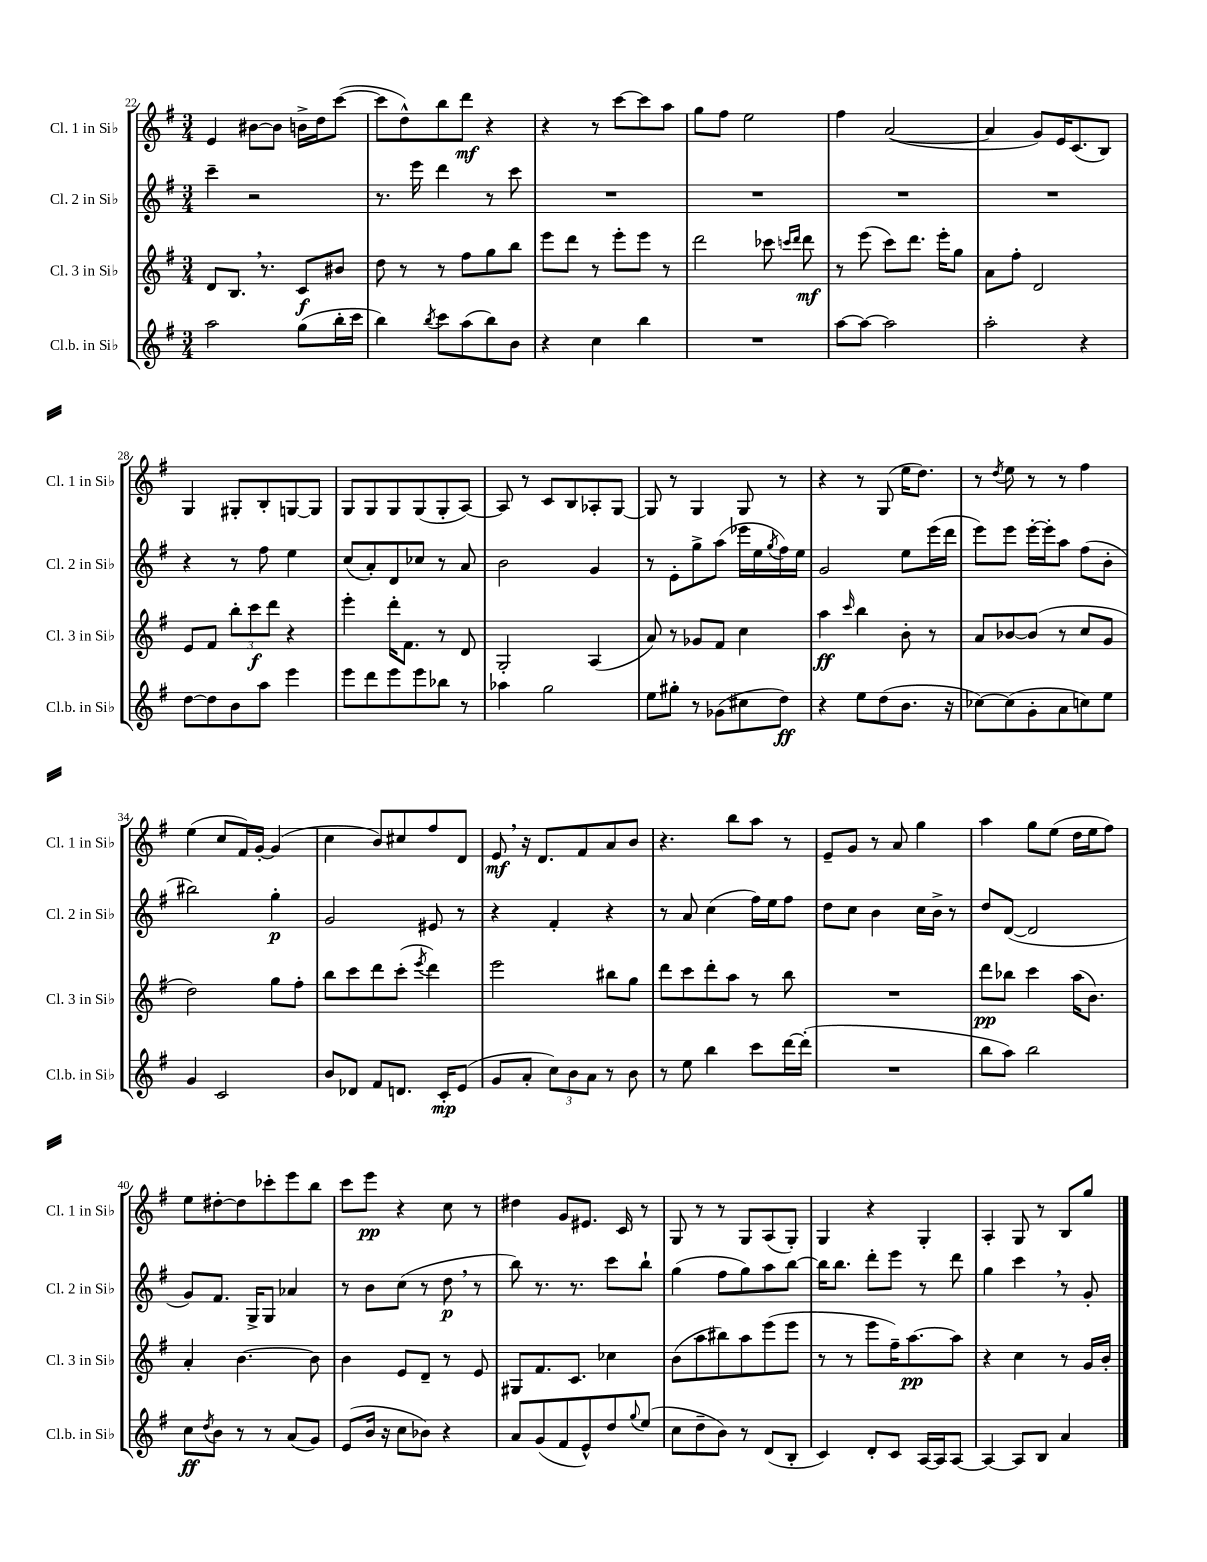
<<
\new StaffGroup <<
\new Staff = "s0" \with { instrumentName = "Cl. 1 in Sib" shortInstrumentName = "Cl. 1 in Sib" } {
    \clef treble \key g \major \numericTimeSignature \time 3/4
    e'4 bis'8~ bis'8 b'16-> d''16 c'''8~( |
    c'''8 d''8-^) b''8 d'''8\mf r4 |
    r4 r8 c'''8~ c'''8 a''8 |
    g''8 fis''8 e''2 |
    fis''4 a'2~( |
    a'4 g'8) e'16 c'8.( b8) |
    g4 gis8-. b8-. g8~ g8 |
    g8 g8 g8 g8( g8-. a8~) |
    a8 r8 c'8 b8 aes8-. g8~ |
    g8 r8 g4 g8 r8 |
    r4 r8 g8( e''16 d''8.) |
    r8 \acciaccatura { d''8 } e''8 r8 r8 fis''4 |
    e''4( c''8 fis'16) g'16~-. g'4( |
    c''4 b'8) cis''8 fis''8 d'8 |
    e'8\mf \breathe r16 d'8. fis'8 a'8 b'8 |
    r4. b''8 a''8 r8 |
    e'8-- g'8 r8 a'8 g''4 |
    a''4 g''8 e''8( d''16 e''16 fis''8) |
    e''8 dis''8~-. dis''8 ces'''8-. e'''8 b''8 |
    c'''8 e'''8\pp r4 c''8 r8 |
    dis''4 g'8 eis'8. c'16 r8 |
    g8 r8 r8 g8 a8( g8-.) |
    g4 r4 g4-. |
    a4-. g8 r8 b8 g''8 \bar "|." |
}
\new Staff = "s1" \with { instrumentName = "Cl. 2 in Sib" shortInstrumentName = "Cl. 2 in Sib" } {
    \clef treble \key g \major \numericTimeSignature \time 3/4
    c'''4-- r2 |
    r8. e'''16 d'''4 r8 c'''8 |
    R2. |
    R2. |
    R2. |
    R2. |
    r4 r8 fis''8 e''4 |
    c''8( a'8-.) d'8 ces''8 r8 a'8 |
    b'2 g'4 |
    r8 e'8-. g''8-> a''8( ees'''16 e''16 \acciaccatura { g''8 } fis''16) e''16 |
    g'2 e''8 e'''16( d'''16 |
    e'''8) e'''8 e'''16~-. e'''16-. a''8 fis''8( b'8-. |
    bis''2) g''4-.\p |
    g'2 eis'8 r8 |
    r4 fis'4-. r4 |
    r8 a'8 c''4( fis''16) e''16 fis''8 |
    d''8 c''8 b'4 c''16 b'16-> r8 |
    d''8 d'8~( d'2 |
    g'8) fis'8. g16-> g8 aes'4 |
    r8 b'8 c''8( r8 d''8\p \breathe r8 |
    b''8) r8. r8. c'''8 b''8-! |
    g''4( fis''8 g''8) a''8 b''8~ |
    b''16 b''8. d'''8-. e'''8 r8 d'''8 |
    g''4 c'''4 \breathe r8 g'8-. \bar "|." |
}
\new Staff = "s2" \with { instrumentName = "Cl. 3 in Sib" shortInstrumentName = "Cl. 3 in Sib" } {
    \clef treble \key g \major \numericTimeSignature \time 3/4
    d'8 b8. \breathe r8. c'8\f bis'8 |
    d''8 r8 r8 fis''8 g''8 b''8 |
    e'''8 d'''8 r8 e'''8-. e'''8 r8 |
    d'''2 ces'''8 \grace { c'''16 d'''16 } d'''8\mf |
    r8 e'''8( c'''8) d'''8. e'''16-. g''8 |
    a'8 fis''8-. d'2 |
    e'8 fis'8 \tuplet 3/2 { b''8-. c'''8\f d'''8 } r4 |
    e'''4-. d'''16-. fis'8. r8 d'8 |
    g2-. a4( |
    a'8) r8 ges'8 fis'8 c''4 |
    a''4\ff \grace { c'''16 } b''4 b'8-. r8 |
    a'8 bes'8~ bes'8( r8 c''8 g'8 |
    d''2) g''8 fis''8-. |
    b''8 c'''8 d'''8 c'''8-.( \acciaccatura { e'''8 } d'''4) |
    e'''2 bis''8 g''8 |
    d'''8 c'''8 d'''8-. a''8 r8 b''8 |
    R2. |
    d'''8\pp bes''8 c'''4 a''16( b'8.) |
    a'4-. b'4.~ b'8 |
    b'4 e'8 d'8-- r8 e'8 |
    gis8 fis'8. c'8. ces''4 |
    b'8( a''8 bis''8) a''8 e'''8( e'''8 |
    r8 r8 e'''8 fis''16--) a''8.~\pp a''8 |
    r4 c''4 r8 g'16 b'16-. \bar "|." |
}
\new Staff = "s3" \with { instrumentName = "Cl.b. in Sib" shortInstrumentName = "Cl.b. in Sib" } {
    \clef treble \key g \major \numericTimeSignature \time 3/4
    a''2 g''8( b''16-. c'''16 |
    b''4) \acciaccatura { b''8 } c'''8 a''8( b''8) b'8 |
    r4 c''4 b''4 |
    R2. |
    a''8~ a''8~ a''2 |
    a''2-. r4 |
    d''8~ d''8 b'8 a''8 e'''4 |
    e'''8 d'''8 e'''8 e'''8 bes''8 r8 |
    aes''4 g''2 |
    e''8 gis''8-. r8 ges'8( cis''8 d''8\ff) |
    r4 e''8 d''8( b'8. r16 |
    ces''8~) ces''8( g'8-. a'8 c''8) e''8 |
    g'4 c'2 |
    b'8 des'8 fis'8 d'8. c'16-.\mp e'8( |
    g'8 a'8-. \tuplet 3/2 { c''8) b'8 a'8 } r8 b'8 |
    r8 e''8 b''4 c'''8 d'''16~ d'''16-.( |
    R2. |
    b''8 a''8) b''2 |
    c''8\ff \acciaccatura { d''8 } b'8 r8 r8 a'8( g'8) |
    e'8( b'16 r16 c''8 bes'8) r4 |
    a'8 g'8( fis'8 e'8-^) d''8 \appoggiatura { g''8 } e''8( |
    c''8 d''8-- b'8) r8 d'8( b8-. |
    c'4) d'8-. c'8 a16~ a16 a8~ |
    a4~ a8 b8 a'4 \bar "|." |
}
>>
>>
\layout { \context { \Score currentBarNumber = #22 } }
